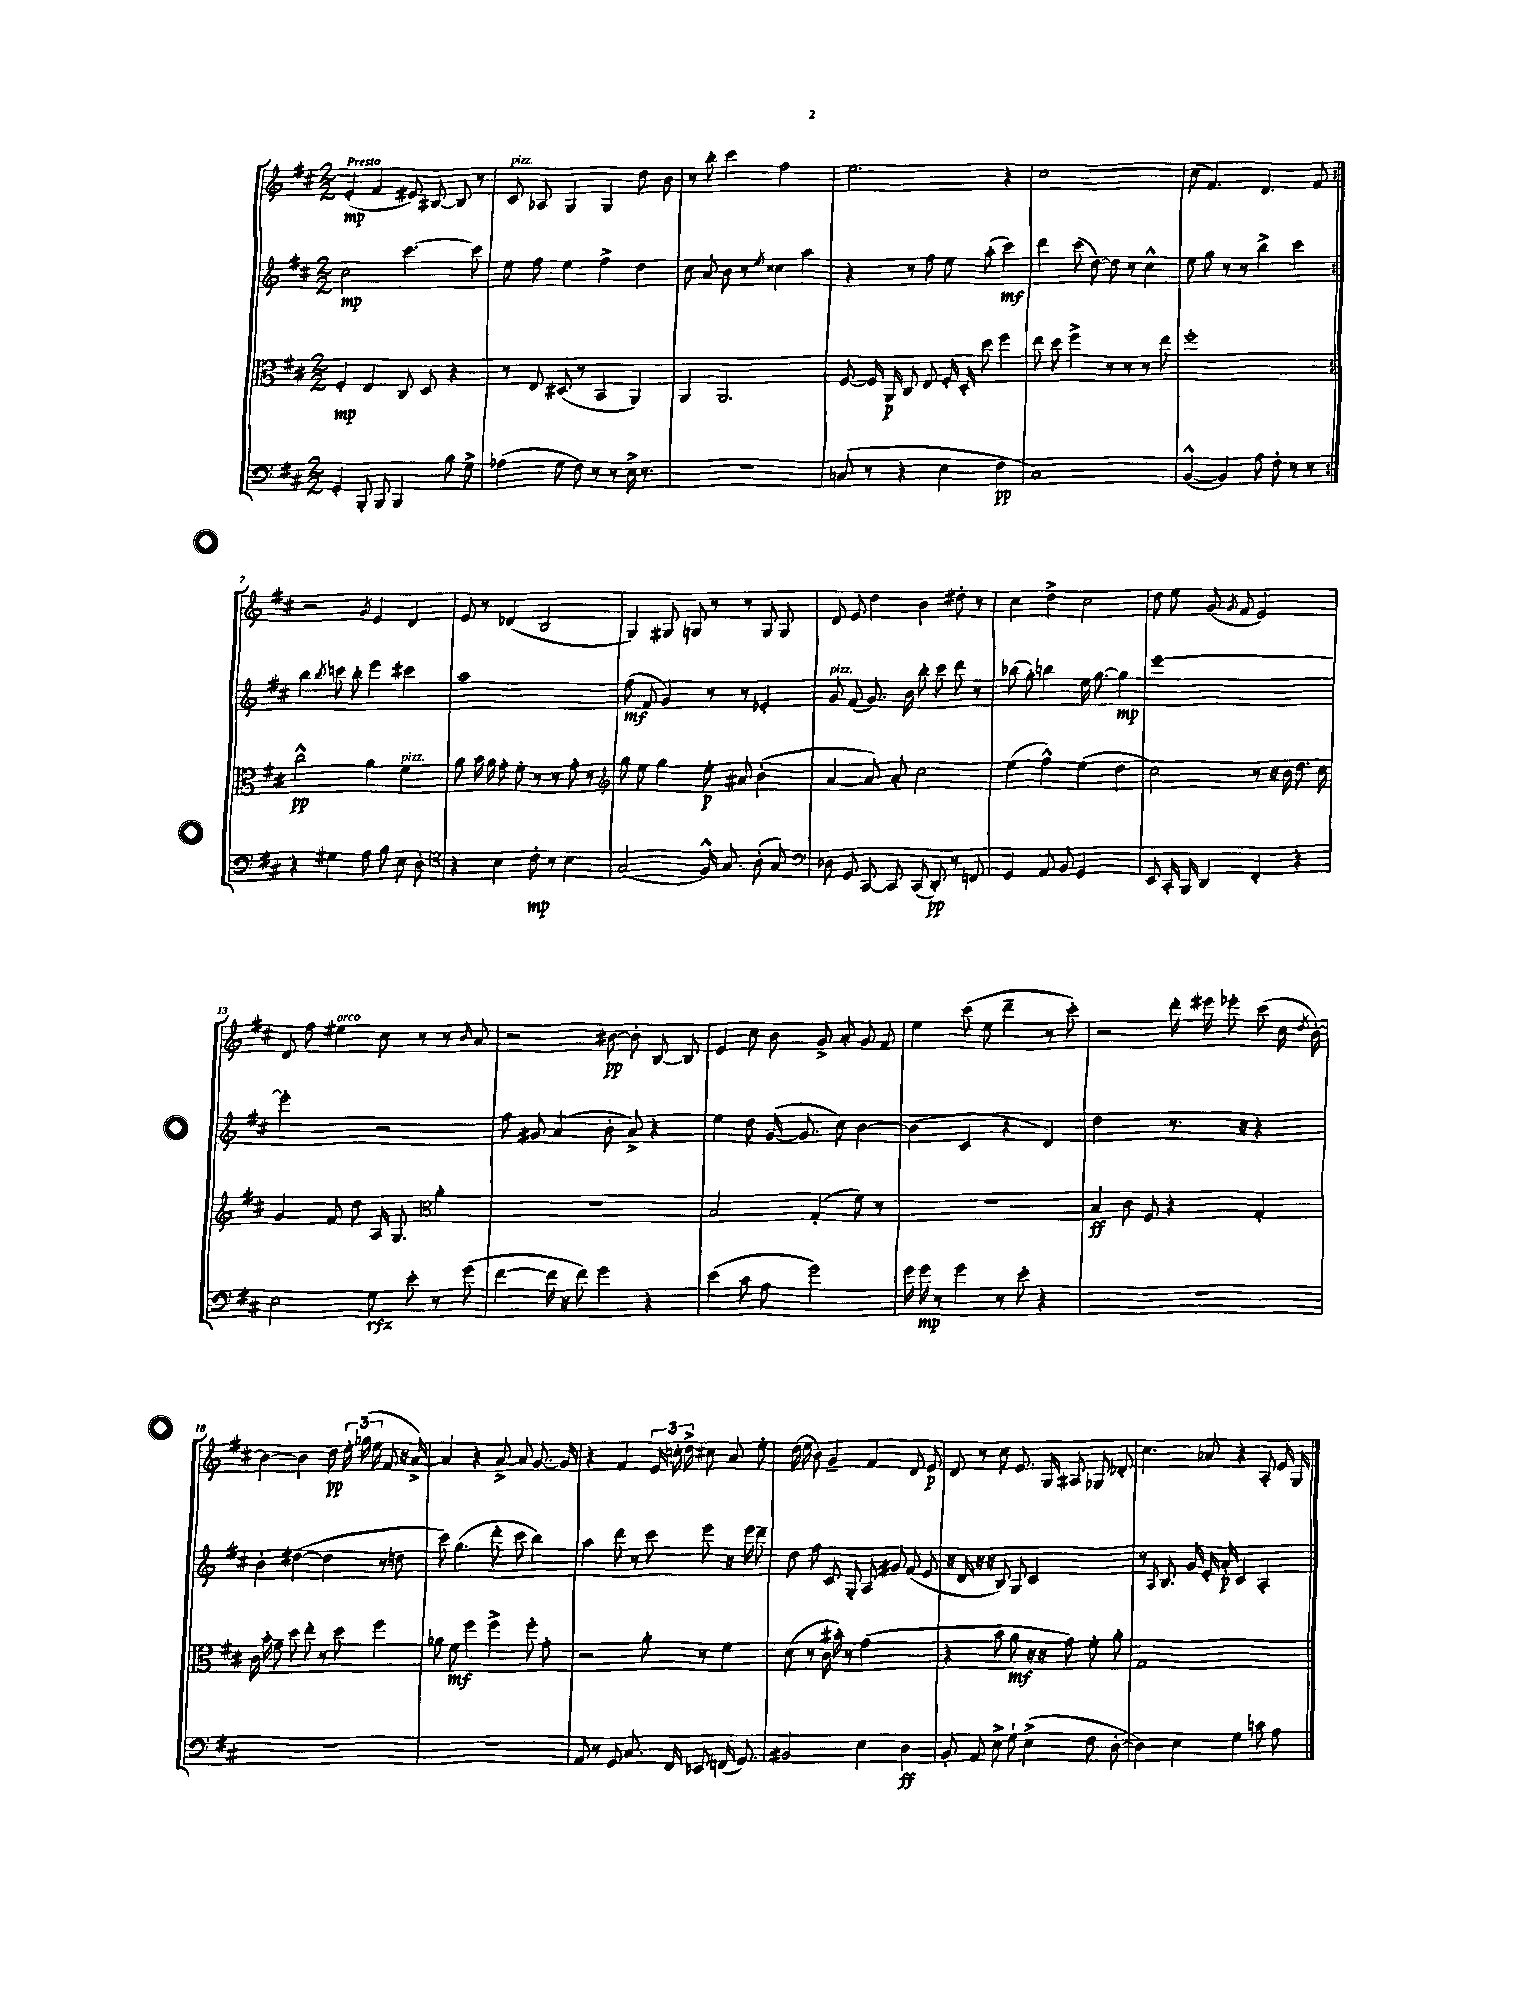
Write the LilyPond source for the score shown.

<<
\new StaffGroup <<
\new Staff = "s0" {
    \clef treble \key d \major \numericTimeSignature \time 2/2 \tempo "Presto"
    \autoBeamOff \repeat volta 2 { e'4-.\mp( fis'4 eis'8) bis8~ bis8 r8 |
    cis'8^\markup { \italic "pizz." } aes8 g4 g4 d''8 b'8 |
    r8 b''8-. cis'''4 fis''2 |
    e''2. r4 |
    cis''1~ |
    cis''8( fis'4.) d'4. fis'8 | }
    r2 \acciaccatura { g'8 } e'4 d'4 |
    e'8 r8 des'4( b2 |
    g4) gis8 g8 r8 r8 g8 g8 |
    d'8 e'8 d''4 b'4 dis''8-. r8 |
    cis''4 d''4-> cis''2 |
    d''8 e''8 g'8( \acciaccatura { g'8 } fis'8 e'2) |
    d'8 fis''8 eis''4^\markup { \italic "arco" } cis''8 r8 r8 \grace { b'16 } a'8 |
    r2 bis'8~\pp bis'8-. b8~ b8 |
    e'4 cis''8 b'8 g'8-> a'8-. g'8 fis'8 |
    e''4 cis'''8( e''8 d'''4-- r8 cis'''8-.) |
    r2 d'''16-. eis'''16 ees'''8-. cis'''8( cis''16 \acciaccatura { d''8 } b'16~-.) |
    b'4~ b'4 d''8\pp \tuplet 3/2 { e''16-. ges''16( e''16 } fis'8 r16 a'16~->) |
    a'4 r4 a'8~-> a'8 g'8.~ g'16 |
    r4 fis'4 \tuplet 3/2 { e'16 c''16-. d''16-> } cis''8 a'8 e''8-. |
    d''16( e''16 b'8) g'4-- fis'4 d'8 e'8\p |
    d'8 r8 cis''8 e'8. g16 ais8 ges8 des'8-. |
    cis''4. aes'8 r4 a8-. e'16 g16 \bar "|." |
}
\new Staff = "s1" {
    \clef treble \key d \major \numericTimeSignature \time 2/2
    \autoBeamOff \repeat volta 2 { cis''2\mp cis'''4.~ cis'''8 |
    e''8 fis''8 e''4 fis''4-> d''4 |
    cis''8 a'8 b'8 r8 \acciaccatura { e''8 } cisis''4 a''4 |
    r4 r8 fis''8 e''8 a''8-.( cis'''4\mf) |
    d'''4 cis'''8( d''8~) d''8 r8 cis''4-^ |
    e''8 g''8 r8 r8 b''4-> cis'''4 | }
    b''4 \acciaccatura { b''8 } c'''8 b''8-. e'''4 cis'''4 |
    a''1 |
    fis''8\mf( fis'8 g'4) r8 r8 ees'4-. |
    g'8^\markup { \italic "pizz." } fis'8( g'8.) b'16 b''8-. cis'''8 d'''8 r8 |
    bes''8( g''8-.) b''4 e''16 g''8.~ g''4\mp |
    e'''1~ |
    e'''2-. r2 |
    fis''8 gis'8 a'4( b'8-. a'8->) r4 |
    e''4 d''8 g'16~( g'8. cis''8) b'4~ |
    b'4( cis'4 r4 d'4) |
    d''2 r8. r16 r4 |
    b'4-. dis''4~( dis''4 r8 d''8 |
    cis'''8) g''4.( d'''8-. cis'''8 b''4) |
    a''4 d'''8 r8 cis'''8 e'''8 r16 e'''16 d'''8-- |
    d''8 fis''8 cis'8 g8-. a8 gis'8 fis'8( e'8 |
    r16 d'16 r16 r16 b8) g8 cis'2 |
    r8 \appoggiatura { a8 } b8. g'16 e'16-. a'16-.\p cis'4 a4-. \bar "|." |
}
\new Staff = "s2" {
    \clef alto \key d \major \numericTimeSignature \time 2/2
    \autoBeamOff \repeat volta 2 { fis4-.\mp e4 cis8 d8 r4 |
    r8 e8 dis8( r8 b,4 a,4) |
    a,4 a,2. |
    fis8~ fis16 a,16\p cis8 e8 fis16-. d16-. d''8 fis''4 |
    e''8 d''8 fis''4-> r8 r8 r8 e''8 |
    fis''1-. | }
    cis''2-^\pp a'4 fis'4^\markup { \italic "pizz." } |
    a'8 b'16 a'16 g'8-. fis'8-. r8 r8 g'8-. r8 |
    \clef treble g''8 e''8 g''4 e''8-.\p ais'8 b'4-.( |
    a'4~ a'8) a'8-. cis''2 |
    e''4( fis''4-^) e''4( d''4 |
    cis''2) r8 r16 b'16 d''8. cis''16 |
    g'4 fis'8 d''8 a16 g8. \clef alto a'4-. |
    r1 |
    b2 g4-.( fis'8) r8 |
    R1 |
    b4\ff cis'8 fis8 r4 g4-. |
    cis'16 b'16-. g'8-- d''8 e''8-. r8 d''8 fis''4 |
    aes'8 fis'8\mf fis''4 fis''4-> fis''8-. g'8-. |
    r2 a'8-. r8 fis'4 |
    d'8( r8 cis'16 bis'16-.) r8 g'2( |
    r4 b'8 a'8\mf r16 r16 g'8) fis'8-. a'8-. |
    g1 \bar "|." |
}
\new Staff = "s3" {
    \clef bass \key d \major \numericTimeSignature \time 2/2
    \autoBeamOff \repeat volta 2 { g,4-. b,,8-. b,,8 b,,4 b8 g8-> |
    aes4( g8 fis8) r8 r8 e16-> r8. |
    R1 |
    c8( r8 r4 e4 fis4\pp |
    cis1) |
    b,4~-^( b,4) a8 fis8-. r8 r8 | }
    r4 gis4 a8 b8 e8 d8-. |
    \clef tenor r4 b4 cis'8-.\mp r8 b4 |
    g2( fis16-^) g8. a8-.( g8) |
    \clef bass des8 g,8 cis,8~ cis,8 cis,8( d,8-.\pp) r8 f,8 |
    g,4 a,8 b,8 g,2 |
    e,8 cis,16-. b,,16 d,4 fis,4-. r4 |
    e2 g8\rfz e'8-. r8 g'8( |
    fis'4~ fis'16 r16 fis'8) g'4 r4 |
    e'4( cis'8 a8 g'2) |
    g'16 g'16\mp r8 g'4 r8 e'8-. r4 |
    R1 |
    R1 |
    R1 |
    a,8 r8 g,8 cis8. fis,16 ees,8 f,16( g,8.) |
    bis,2 e4 d4\ff |
    b,8-. a,8 e8-> g8-! e4->( fis8 d8~-. |
    d4) e4 g4 c'8 a8 \bar "|." |
}
>>
>>
